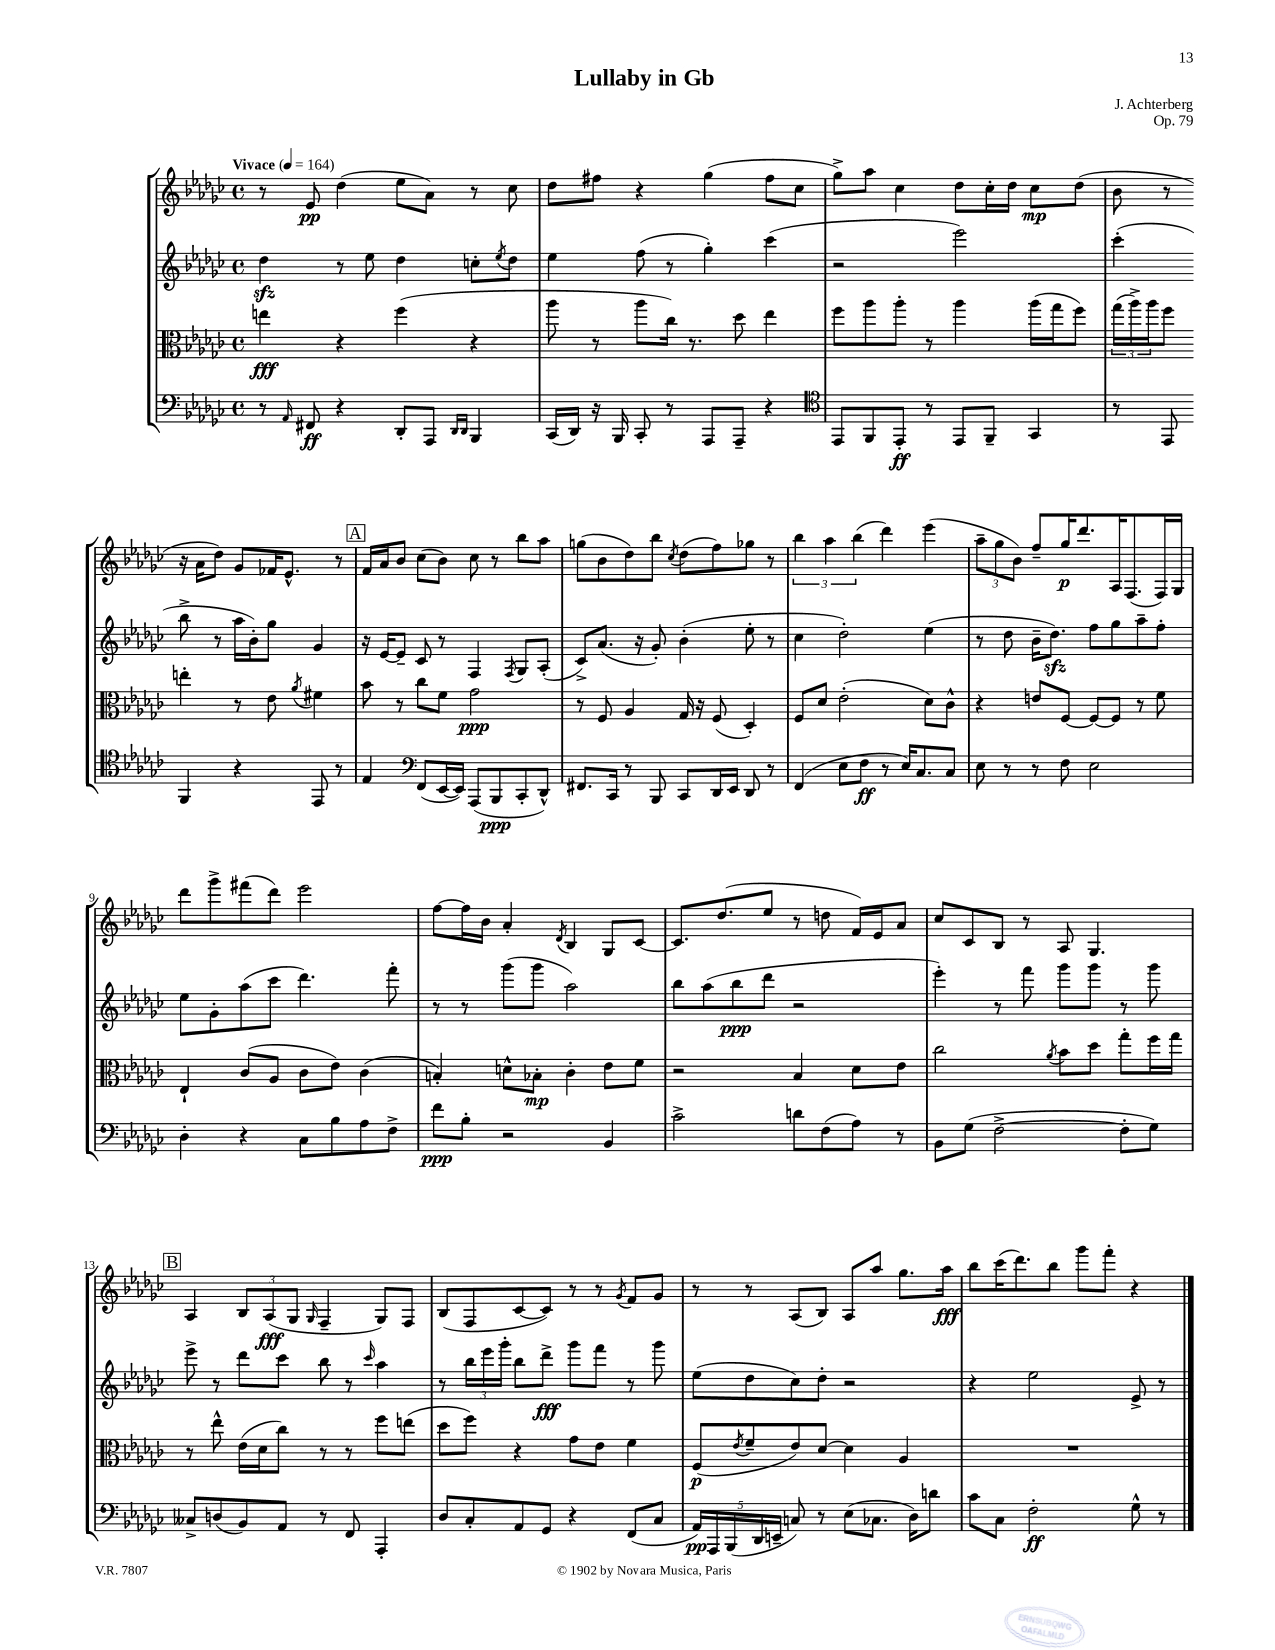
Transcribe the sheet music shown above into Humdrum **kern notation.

**kern	**kern	**kern	**kern
*staff4	*staff3	*staff2	*staff1
*clefF4	*clefC3	*clefG2	*clefG2
*k[b-e-a-d-g-c-]	*k[b-e-a-d-g-c-]	*k[b-e-a-d-g-c-]	*k[b-e-a-d-g-c-]
*M4/4	*M4/4	*M4/4	*M4/4
*met(c)	*met(c)	*met(c)	*met(c)
*MM164	*MM164	*MM164	*MM164
8r	4ee\	4dd-\	8r
16qqAA-/	.	.	.
8FF#/	.	.	8e-/
4r	4r	8r	(4dd-\
.	.	8ee-\	.
8DD-'/L	(4ff\	4dd-\	8ee-\L
8AAA-/J	.	.	8a-\J)
16qqDD-/LL	.	.	.
16qqDD-/JJ	.	.	.
4BBB-/	4r	8cc'\L	8r
.	.	8qee-/	.
.	.	8dd-\J	8cc-\
=	=	=	=
(16CC-/LL	8aa-\	4ee-\	8dd-\L
16DD-/JJ)	.	.	.
16r	8r	.	8ff#\J
16BBB-/	.	.	.
8CC-'/	8aa-\L	(8ff\	4r
8r	16cc-\Jk)	8r	.
.	8.r	.	.
8AAA-/L	.	4gg-'\)	(4gg-\
8AAA-~/J	8dd-\	.	.
4r	4ee-\	(4ccc-\	8ff#\L
.	.	.	8cc-\J
=	=	=	=
*clefC4	*	*	*
8EE-/L	8ff\L	2r	8gg-^\L)
8FF/	8aa-\	.	8aa-\J
8EE-'/J	8aa-'\J	.	4cc-\
8r	8r	.	.
8EE-/L	4aa-\	2eee-\)	8dd-\L
8FF~/J	.	.	16cc-'\L
.	.	.	16dd-\JJ
4GG-/	(16aa-\LL	.	8cc-\L
.	16gg-\J	.	.
.	8ff\J)	.	(8dd-\J
=	=	=	=
8r	(24gg-\LL	(4ccc-'\	8b-\
.	24aa-^\)	.	.
.	24aa-\J	.	.
8EE-/	8ff\J	.	8r
4FF/	4ee'\	8bb-^\	16r
.	.	.	16a-\LK
.	.	8r	8dd-\J)
4r	8r	16aa-\LL	8g-/L
.	.	16b-'\J)	.
.	8e-\	8gg-\J	16f-/K
.	.	.	8.e-^^/J
.	8qa-/	.	.
8EE-/	4f#\	4g-/	.
8r	.	.	8r
=	=	=	=
4E-/	8b-\	16r	16f/LL
.	.	[16e-/LK	16a-/J
.	8r	8e-~/]J	8b-/J
*clefF4	*	*	*
(8FF/L	8cc-\L	8c-/	(8cc-\L
[16EE-/L	8f\J	8r	8b-\J)
16EE-/]JJ)	.	.	.
(8AAA-/L	2g-\	4F/	8cc-\
8BBB-/	.	.	8r
.	.	8qF/	.
8CC-'/	.	8G-/L	8bb-\L
8DD-^^/J)	.	(8A-'/J	8aa-\J
=	=	=	=
8.FF#/L	8r	8c-^/L)	(8gg\L
.	8F/	(8.a-/J	8b-\
16CC-/Jk	.	.	.
8r	4A-/	.	8dd-\)
.	.	16r	.
8BBB-/	.	8g-'/)	8bb-\J
.	.	.	8qcc-/
8CC-/L	16G-/	(4b-'\	(8dd-\L
.	16r	.	.
16DD-/L	(8F/	.	8ff\)
16EE-/JJ	.	.	.
8DD-/	4D-'/)	8ee-'\	8gg-\J
8r	.	8r	8r
=	=	=	=
(4FF/	8F/L	4cc-\	6bb-\
.	8d-/J	.	.
.	.	.	6aa-\
8E-\L	(2e-'\	2dd-'\)	.
.	.	.	(6bb-\
8F\J	.	.	.
8r	.	.	4ddd-\)
16E-/LK)	.	.	.
8.C-/	.	.	.
.	8d-\L)	(4ee-\	(4eee-\
8C-/J	8c-^^\J	.	.
=	=	=	=
8E-\	4r	8r	12aa-~\L
.	.	.	12gg-\
8r	.	8dd-\	.
.	.	.	12b-\J)
8r	8e/L	16b-~\LK	8ff~/L
.	.	8.dd-\J)	.
8F\	[8F/J	.	16gg-/K
.	.	.	8.ddd-/
2E-\	8F/_L	8ff\L	.
.	8F/]J	8gg-\	16A-/K
.	.	.	(8.F/
.	8r	8aa-~\	.
.	8f\	8ff'\J	16F/L)
.	.	.	16G-/JJ
=	=	=	=
4D-'\	4E-`/	8ee-\L	8ddd-\L
.	.	8g-'\	8ggg-^\
4r	(8c-/L	(8aa-\	(8fff#\
.	8A-/J	8ccc-\J	8ddd-\J)
8C-\L	8c-\L	4.ddd-\)	2eee-\
8B-\	8e-\J)	.	.
8A-\	(4c-\	.	.
8F^\J	.	8fff'\	.
=	=	=	=
8f\L	4B'/)	8r	[8ff\L
8B-'\J	.	8r	16ff\]L
.	.	.	16b-\JJ
2r	8d^^\L	(8ggg-\L	4a-'/
.	8B-'\J	8ggg-\J	.
.	.	.	8qd-/
.	4c-'\	2aa-\)	4B-/
4BB-/	8e-\L	.	8G-/L
.	8f\J	.	[8c-/J
=	=	=	=
2c-^\	2r	8bb-\L	8.c-/]L
.	.	(8aa-\	.
.	.	.	(8.dd-/
.	.	8bb-\	.
.	.	8ddd-\J	8ee-/J
8d\L	4B-/	2r	8r
(8F\	.	.	8dd\
8A-\J)	8d-\L	.	16f/LL)
.	.	.	16e-/J
8r	8e-\J	.	8a-/J
=	=	=	=
8BB-\L	2cc-\	4eee-'\)	8cc-/L
(8G-\J	.	.	8c-/
[2F^\	.	8r	8B-/J
.	.	8fff\	8r
.	8qa-/	.	.
.	8b-\L	8ggg-\L	8A-/
.	8dd-\J	8ggg-\J	4.G-/
8F'\]L	8gg-'\L	8r	.
8G-\J)	16ff\L	8ggg-\	.
.	16gg-\JJ	.	.
=	=	=	=
8C--^/L	8r	8eee-^\	4A-/
(8D/	8ee-^^\	8r	.
8BB-/)	(16e-\LL	8ddd-\L	12B-/L
.	16d-\J	.	.
.	.	.	(12A-/
8AA-/J	8cc-\J)	8ccc-\J	.
.	.	.	12G-/J
.	.	.	16qqG-/
8r	8r	8bb-\	4F~/
8FF/	8r	8r	.
.	.	16qqccc-/	.
4AAA-'/	8ff\L	4aa-\	8G-/L)
.	(8ee\J	.	8F/J
=	=	=	=
8D-/L	8dd-\L	8r	(8B-/L
8C-'/	8ff\J)	24bb-\LL	8F/
.	.	24eee-\	.
.	.	24ggg-'\JJ	.
8AA-/	4r	8bb-\L	[8c-/
8GG-/J	.	8ddd-^\J	8c-/]J)
4r	8g-\L	8ggg-\L	8r
.	8e-\J	8fff\J	8r
.	.	.	8qg-/
(8FF/L	4f\	8r	8f/L
8C-/J	.	8ggg-\	8g-/J
=	=	=	=
20AA-/LL)	(8F/L	(8ee-\L	8r
20AAA-/	.	.	.
(20BBB-/	.	.	.
.	8qe-/	.	.
.	8f~/	8dd-\	8r
20DD-/	.	.	.
20EE~/JJ	.	.	.
8C/)	8e-/)	8cc-\)	(8A-/L
8r	[8d-/J	8dd-'\J	8B-/J)
(8E-\L	4d-\]	2r	8A-/L
8.C-\J	.	.	8aa-/J
.	4A-/	.	8.gg-\L
16D-\LK)	.	.	.
8d\J	.	.	.
.	.	.	16aa-\Jk
=	=	=	=
8c-\L	1r	4r	8bb-\L
8C-\J	.	.	(16ccc-\K
.	.	.	8.ddd-\)
2F'\	.	2ee-\	.
.	.	.	8bb-\J
.	.	.	8ggg-\L
.	.	.	8fff'\J
8G-^^\	.	8e-^/	4r
8r	.	8r	.
==	==	==	==
*-	*-	*-	*-
